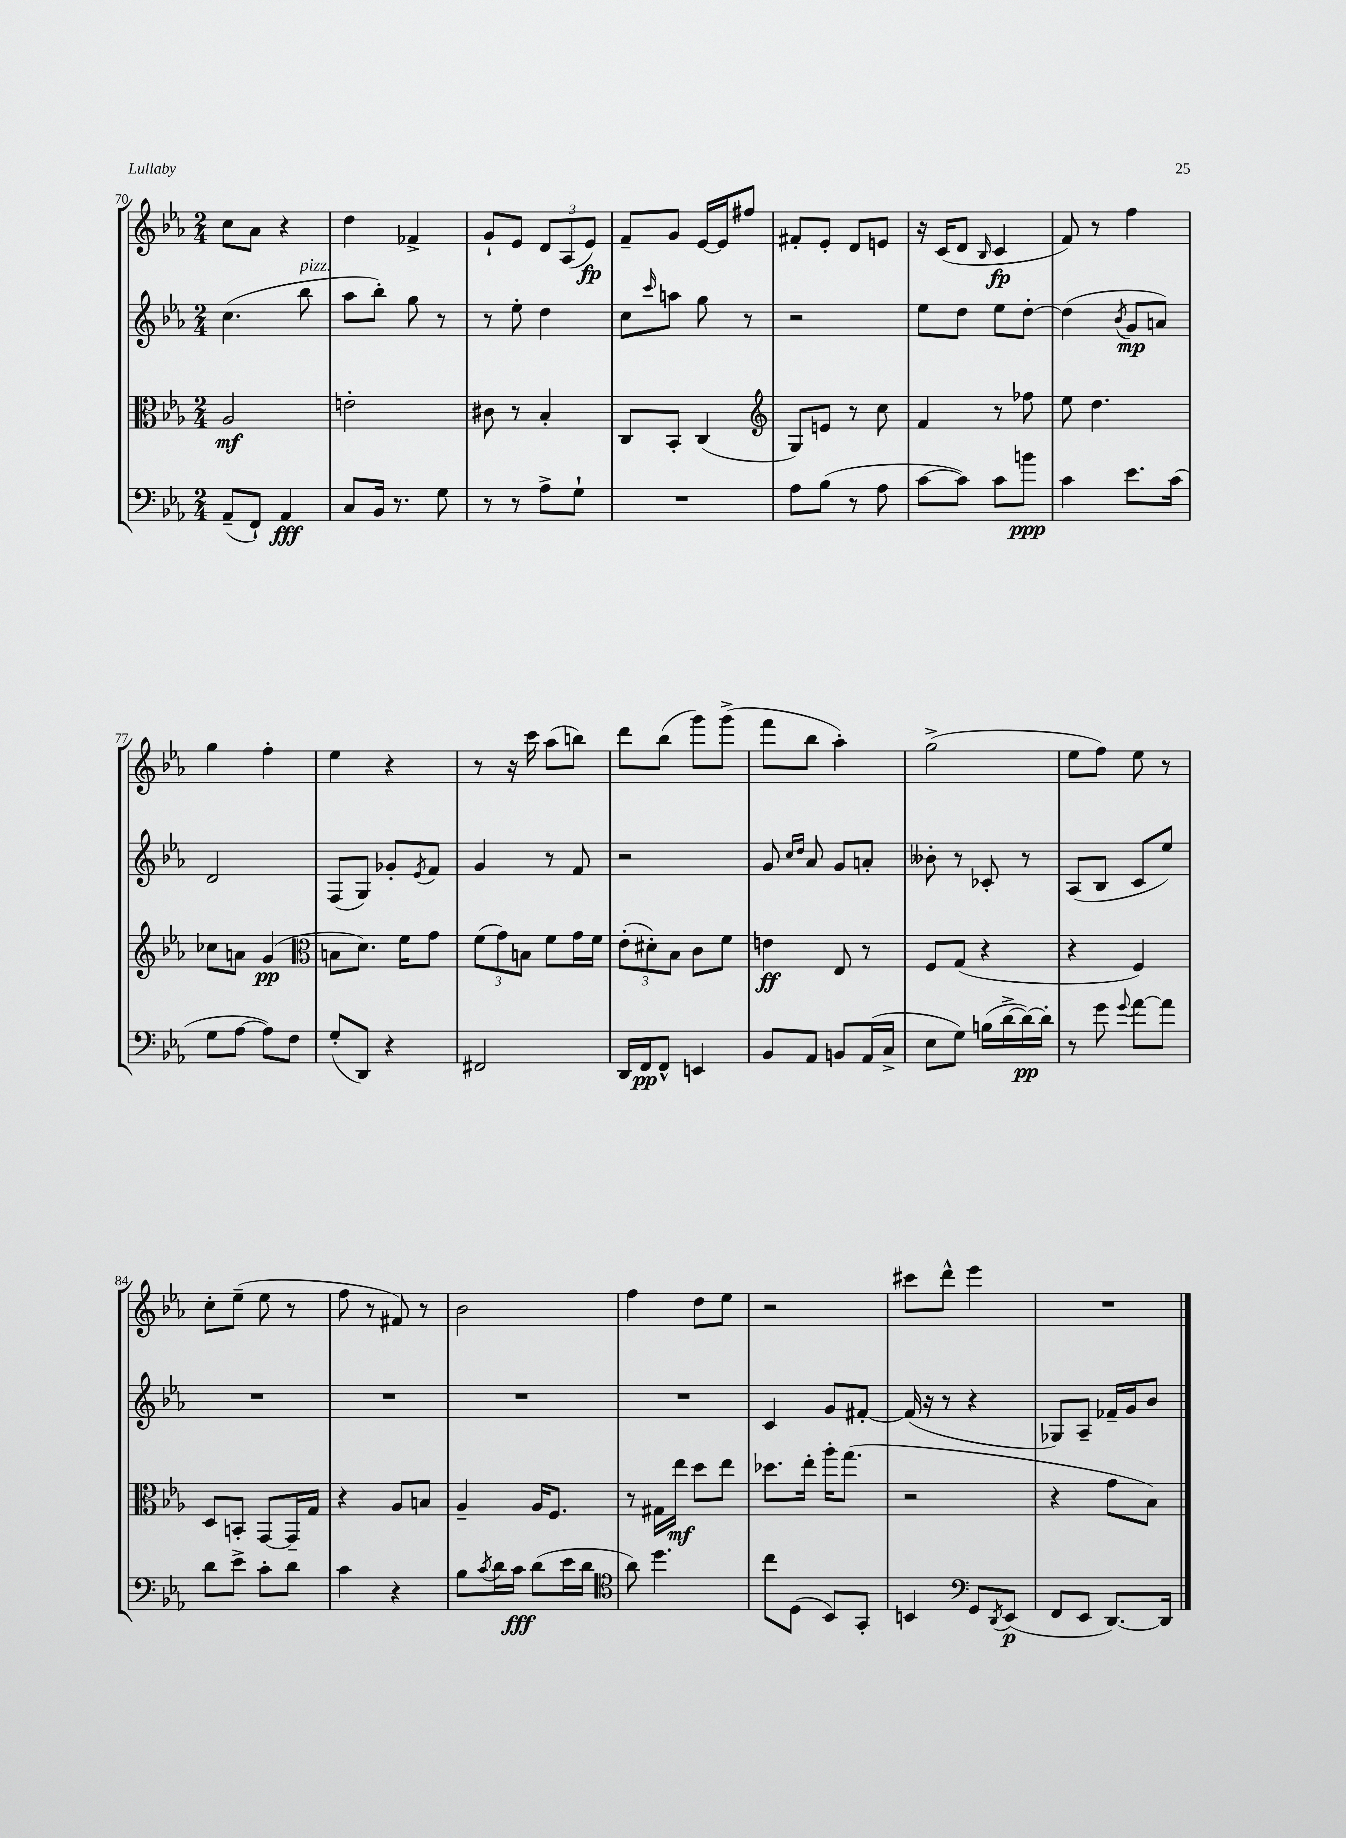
<<
\new StaffGroup <<
\new Staff = "s0" {
    \clef treble \key ees \major \numericTimeSignature \time 2/4
    c''8 aes'8 r4 |
    d''4 fes'4-> |
    g'8-! ees'8 \tuplet 3/2 { d'8 aes8( ees'8\fp) } |
    f'8-- g'8 ees'16~ ees'16 fis''8 |
    fis'8-. ees'8-. d'8 e'8 |
    r16 c'16( d'8 \grace { bes16 } c'4\fp |
    f'8) r8 f''4 |
    g''4 f''4-. |
    ees''4 r4 |
    r8 r16 c'''16 aes''8( b''8) |
    d'''8 bes''8( g'''8) g'''8->( |
    f'''8 bes''8 aes''4-.) |
    g''2->( |
    ees''8 f''8) ees''8 r8 |
    c''8-. ees''8--( ees''8 r8 |
    f''8 r8 fis'8) r8 |
    bes'2 |
    f''4 d''8 ees''8 |
    r2 |
    cis'''8 d'''8-^ ees'''4 |
    R2 \bar "|." |
}
\new Staff = "s1" {
    \clef treble \key ees \major \numericTimeSignature \time 2/4
    c''4.( bes''8^\markup { \italic "pizz." } |
    aes''8 bes''8-.) g''8 r8 |
    r8 ees''8-. d''4 |
    c''8 \grace { c'''16 } a''8 g''8 r8 |
    r2 |
    ees''8 d''8 ees''8 d''8~-. |
    d''4( \acciaccatura { bes'8 } g'8\mp a'8) |
    d'2 |
    f8( g8) ges'8-. \acciaccatura { ees'8 } f'8 |
    g'4 r8 f'8 |
    r2 |
    g'8 \grace { c''16 d''16 } aes'8 g'8 a'8-. |
    beses'8-. r8 ces'8-. r8 |
    aes8( bes8 c'8 ees''8) |
    R2 |
    R2 |
    R2 |
    R2 |
    c'4 g'8 fis'8~-. |
    fis'16( r16 r8 r4 |
    ges8) aes8-- fes'16-- g'16 bes'8 \bar "|." |
}
\new Staff = "s2" {
    \clef alto \key ees \major \numericTimeSignature \time 2/4
    aes2\mf |
    e'2-. |
    cis'8 r8 bes4-. |
    c8 bes,8-. c4( |
    \clef treble g8) e'8 r8 c''8 |
    f'4 r8 fes''8 |
    ees''8 d''4. |
    ces''8 a'8 g'4\pp( |
    \clef alto b8 d'8.) f'16 g'8 |
    \tuplet 3/2 { f'8( g'8) b8 } f'8 g'16 f'16 |
    \tuplet 3/2 { ees'8-.( dis'8-.) bes8 } c'8 f'8 |
    e'4\ff ees8 r8 |
    f8 g8( r4 |
    r4 f4) |
    d8 b,8-. g,8~ g,16-- g16 |
    r4 aes8 b8 |
    aes4-- aes16 f8. |
    r8 gis16 ees''16\mf d''8 ees''8 |
    des''8. ees''16-. aes''16-. g''8.( |
    r2 |
    r4 g'8 bes8) \bar "|." |
}
\new Staff = "s3" {
    \clef bass \key ees \major \numericTimeSignature \time 2/4
    aes,8--( f,8-!) aes,4\fff |
    c8 bes,16 r8. g8 |
    r8 r8 aes8-> g8-! |
    R2 |
    aes8 bes8( r8 aes8 |
    c'8~ c'8) c'8 b'8\ppp |
    c'4 ees'8. c'16( |
    g8 aes8~ aes8) f8 |
    g8-.( d,8) r4 |
    fis,2 |
    d,16 f,16\pp f,8-^ e,4 |
    bes,8 aes,8 b,8 aes,16( c16-> |
    ees8 g8) b16( d'16~-> d'16~\pp) d'16-. |
    r8 g'8 \appoggiatura { g'8 } aes'8~ aes'8 |
    d'8 ees'8-> c'8-. d'8 |
    c'4 r4 |
    bes8 \acciaccatura { c'8 } d'16 c'16\fff d'8( ees'16 d'16 |
    \clef tenor aes'8) d''4. |
    c''8 d8( bes,8) g,8-. |
    b,4 \clef bass g,8 \acciaccatura { d,8 } ees,8\p( |
    f,8 ees,8 d,8.~) d,16 \bar "|." |
}
>>
>>
\layout { \context { \Score currentBarNumber = #70 } }
